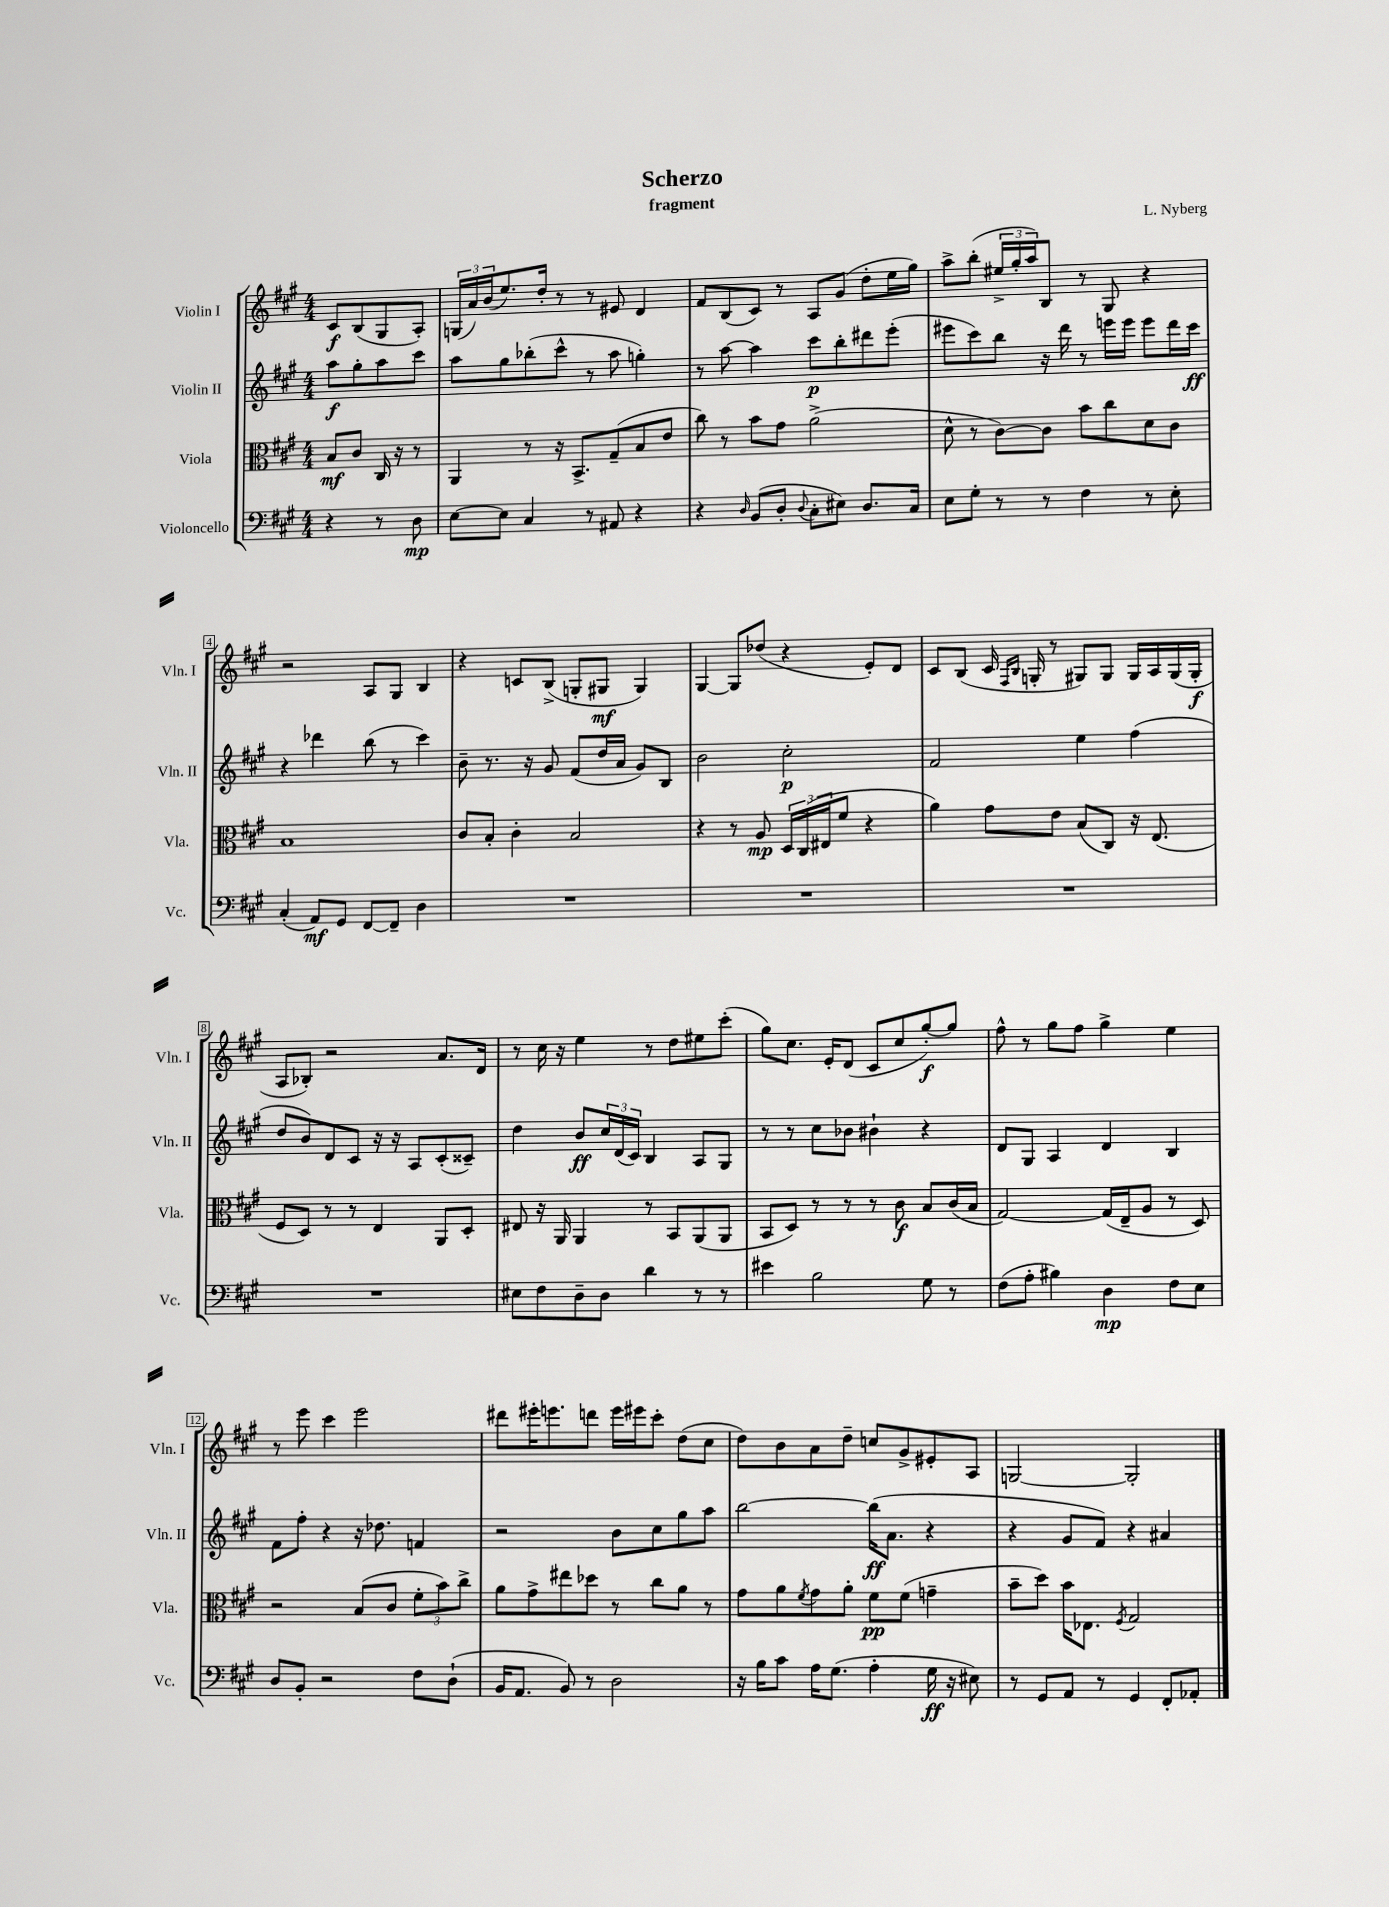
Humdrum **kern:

**kern	**kern	**kern	**kern
*staff4	*staff3	*staff2	*staff1
*clefF4	*clefC3	*clefG2	*clefG2
*k[f#c#g#]	*k[f#c#g#]	*k[f#c#g#]	*k[f#c#g#]
*M4/4	*M4/4	*M4/4	*M4/4
4r	8B/L	8aa\L	8c#/L
.	8c#/J	8gg#'\	(8B/
8r	16C#/	8aa\	8G#/
.	16r	.	.
8D\	8r	8ccc#\J	8A'/J)
=	=	=	=
[8E\L	4AA/	8aa\L	(24G/LL
.	.	.	24a/)
.	.	.	(24b/J
8E\]J	.	8gg#\	8.ee/)
4C#/	8r	(8bb-'\	.
.	.	.	16dd'/Jk
.	16r	8ccc#^^\J	8r
.	8.BB^/L	.	.
8r	.	8r	8r
8AA#/	(8G#~/	8aa\	8e#/
4r	8B/	4gg'\)	4d/
.	8e/J	.	.
=	=	=	=
4r	8cc#\)	8r	8f#/L
.	8r	[8aa\	(8B/
16qqD/	.	.	.
(8BB/L	8b\L	4aa\]	8c#/J)
8D'/J	8g#\J	.	8r
8qqD/	.	.	.
8C#'\L	(2a^\	8ccc#\L	8A/L
8E#\J)	.	8bb'\	(8g#/J
8.D/L	.	8ddd#\	8dd'\L
.	.	(8eee'\J	16ee\L
16C#/Jk	.	.	16gg#\JJ)
=	=	=	=
8E\L	8d^^\	8eee#\L	8aa^\L
8G#'\J	8r	8ccc#\)	(8bb'\J
8r	[8c#\L)	8bb\J	24ee#^/LL
.	.	.	24gg#'/
.	.	.	24aa/J)
8r	8c#\]J	16r	8B/J
.	.	16ddd\	.
4F#\	8b\L	8r	8r
.	8cc#\	16eee\LL	8G#/
.	.	16eee\JJ	.
8r	8d\	8eee\L	4r
8E'\	8c#\J	16ddd\L	.
.	.	16ccc#\JJ	.
=	=	=	=
(4C#'/	1B	4r	2r
8AA/L)	.	4ddd-\	.
8GG#/J	.	.	.
[8FF#/L	.	(8bb\	8A/L
8FF#~/]J	.	8r	8G#/J
4D\	.	4ccc#\)	4B/
=	=	=	=
1r	8c#/L	8b~\	4r
.	8B'/J	8.r	.
.	4c#'\	.	8c/L
.	.	16r	.
.	.	8g#/	(8B^/J
.	2B/	(8f#/L	8G'/L
.	.	16dd/L	8G#/J
.	.	16a/JJ	.
.	.	8g#/L)	4G#/)
.	.	8B/J	.
=	=	=	=
1r	4r	2b\	[4G#/
.	8r	.	8G#/]L
.	8A/	.	(8dd-/J
.	24D/LL	2cc#'\	4r
.	(24C#/	.	.
.	24E#/J	.	.
.	8f#/J	.	.
.	4r	.	8e'/L)
.	.	.	8d/J
=	=	=	=
1r	4a\)	2f#/	8c#/L
.	.	.	(8B/J
.	8g#\L	.	16c#/
.	.	.	16qqF#/LL
.	.	.	16qqB/JJ
.	.	.	16G'/
.	8e\J	.	8r
.	(8B/L	4ee\	8G#/L)
.	8C#/J)	.	8G#/J
.	16r	(4ff#\	16G#/LL
.	(8.E/	.	16A/
.	.	.	(16G#/
.	.	.	16G#'/JJ
=	=	=	=
1r	8F#/L	8dd/L	8A/L
.	8D/J)	8b/)	8B-'/J)
.	8r	8d/	2r
.	8r	8c#/J	.
.	4E/	16r	.
.	.	16r	.
.	.	8A/L	.
.	8AA/L	(8c#'/	8.a/L
.	8D'/J	8c##~/J)	.
.	.	.	16d/Jk
=	=	=	=
8E#\L	8E#/	4dd\	8r
8F#\	16r	.	16cc#\
.	16AA/	.	16r
8D~\	4AA/	8b/L	4ee\
8D\J	.	24cc#/L	.
.	.	(24d/	.
.	.	24c#/JJ)	.
4d\	8r	4B/	8r
.	8BB/L	.	8dd\L
8r	(8AA/	8A/L	8ee#\
8r	8AA/J	8G#/J	(8ccc#'\J
=	=	=	=
4e#\	8BB/L	8r	8gg#\L)
.	8D/J)	8r	8.cc#\J
2B\	8r	8cc#\L	.
.	.	.	16e'/LK
.	8r	8b-\J	(8d/J
.	8r	4b#`\	8c#/L
.	8c#\	.	8cc#/
8G#\	8B/L	4r	[8gg#'/)
8r	(16c#/L	.	8gg#/]J
.	16B/JJ	.	.
=	=	=	=
(8F#\L	[2G#/)	8d/L	8ff#^^\
8A'\J	.	8G#/J	8r
4B#\)	.	4A/	8gg#\L
.	.	.	8ff#\J
4D\	(16G#/]LL	4d/	4gg#^\
.	16E~/J	.	.
.	8A/J	.	.
8F#\L	8r	4B/	4ee\
8E\J	8D/)	.	.
=	=	=	=
8D/L	2r	8f#\L	8r
8BB'/J	.	8ff#'\J	8eee\
2r	.	4r	4ccc#\
.	(8B/L	16r	2eee\
.	.	8.dd-\	.
.	8c#/J	.	.
8F#\L	12f#'\L	4f/	.
.	12b\)	.	.
(8D`\J	.	.	.
.	12cc#^\J	.	.
=	=	=	=
16BB/LK	8a\L	2r	8ddd#\L
8.AA/J	.	.	.
.	8g#^\	.	16eee#'\K
.	.	.	8.eee\
8BB/)	8ee#\	.	.
8r	8dd-\J	.	8ddd\J
2D\	8r	8b\L	16eee\LL
.	.	.	16eee#\J
.	8cc#\L	8cc#\	8ccc#'\J
.	8a\J	8gg#\	(8dd\L
.	8r	8aa\J	8cc#\J
=	=	=	=
16r	8g#\L	[2bb\	8dd\L)
16B\LK	.	.	.
8c#\J	8a\	.	8b\
.	8qf#/	.	.
16A\LK	8g#\	.	8a\
(8.G#\J	.	.	.
.	8a'\J	.	8dd~\J
4A'\	8f#\L	(16bb\]LK	8cc/L
.	.	8.a\J	.
.	(8f#\J	.	8g#^/
16G#\	4g~\	4r	8e#'/
16r	.	.	.
8E#\)	.	.	8A/J
=	=	=	=
8r	8b~\L	4r	[2G/
8GG#/L	8dd\J)	.	.
8AA/J	16b\LK	8g#/L	.
.	8.E-\J	.	.
8r	.	8f#/J)	.
.	8qF#/	.	.
4GG#/	2G#/	4r	2G'/]
8FF#'/L	.	4a#/	.
8AA-'/J	.	.	.
==	==	==	==
*-	*-	*-	*-
